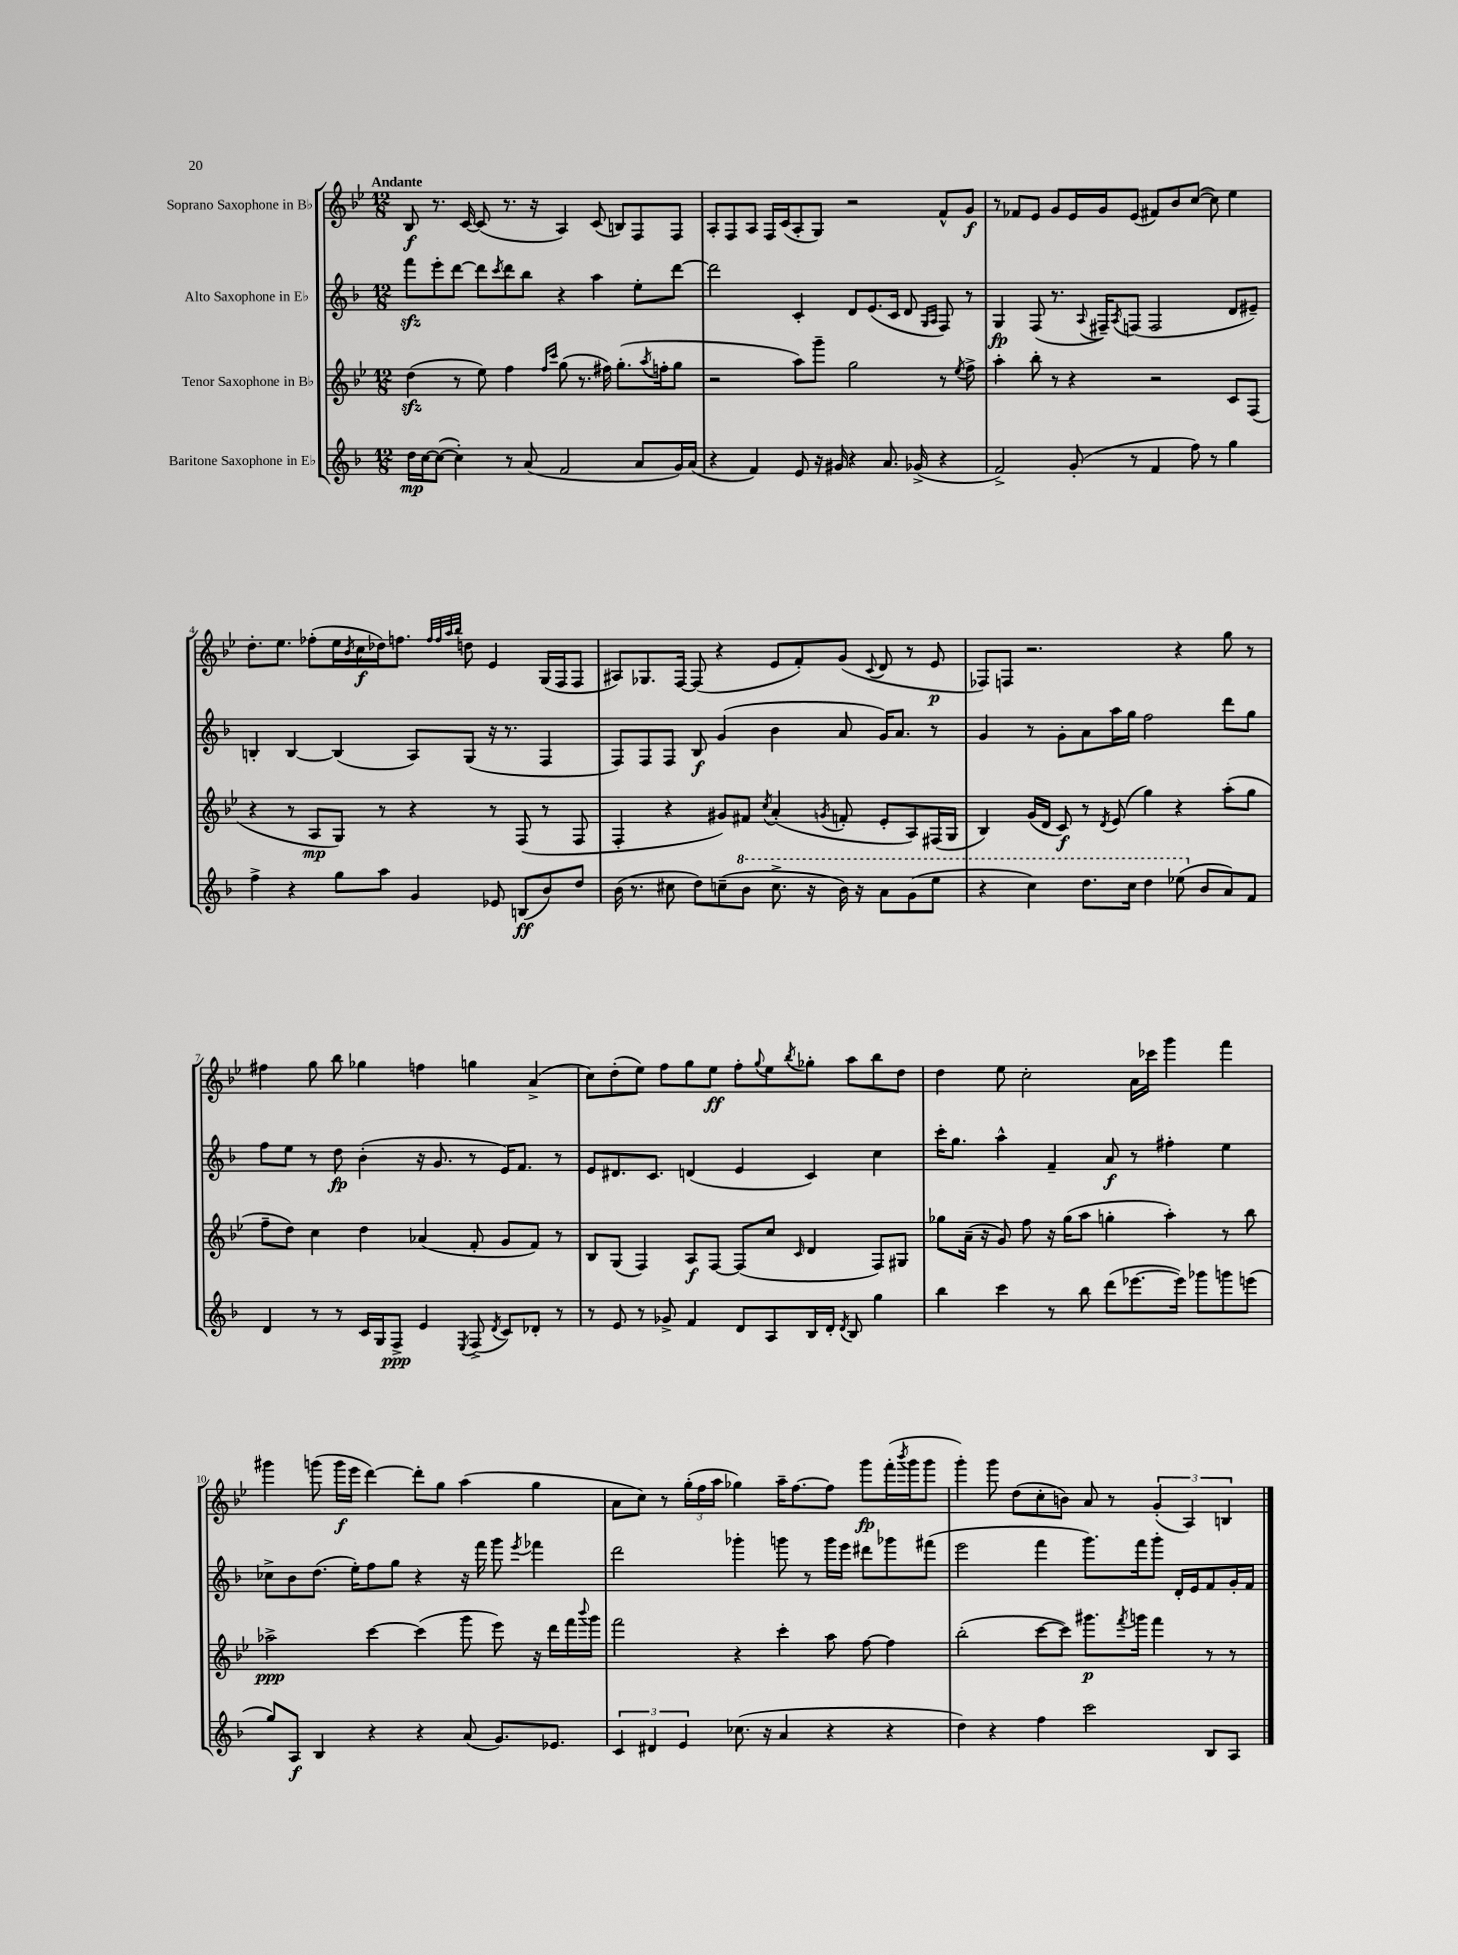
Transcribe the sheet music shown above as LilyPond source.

<<
\new StaffGroup <<
\new Staff = "s0" \with { instrumentName = "Soprano Saxophone in Bb" } {
    \clef treble \key bes \major \numericTimeSignature \time 12/8 \tempo "Andante"
    bes8\f r8. c'16~ c'8( r8. r16 a4) c'8( b8) f8 f8 |
    a8-. f8 a8 f16 c'16( a8-. g8) r2 f'8-^ g'8\f |
    r8 fes'8 ees'8 g'8 ees'16 g'16 ees'8( fis'8) bes'8 c''8~( c''8) ees''4 |
    d''8.-. ees''8. fes''8-.( ees''16 \acciaccatura { bes'8 } c''16\f des''16) f''8. \grace { f''32 f''32 a''32 bes''32 } d''8 ees'4 g16( f16 f8 |
    ais8) ges8. f16~ f8( r4 ees'8 f'8-.) g'8( \appoggiatura { c'8 } d'8 r8 ees'8\p |
    fes8) f8 r2. r4 g''8 r8 |
    fis''4 g''8 bes''8 ges''4 f''4 g''4 a'4->( |
    c''8) d''8-.( ees''8) f''8 g''8 ees''8\ff f''8-. \appoggiatura { g''8 } ees''8 \acciaccatura { bes''8 } ges''8-. a''8 bes''8 d''8 |
    d''4 ees''8 c''2-. a'16 ces'''16 g'''4 f'''4 |
    gis'''4 g'''8( g'''16\f ees'''16 d'''4~) d'''8-. g''8 a''4( g''4 |
    a'8 c''8) r8 \tuplet 3/2 { g''16-.( f''16 a''16 } ges''4) a''16-- f''8.~ f''8 g'''8\fp f'''16-.( \acciaccatura { bes'''8 } g'''16 g'''8 |
    g'''4-.) g'''8 d''8( c''8-. b'8) a'8 r8 \tuplet 3/2 { g'4-.( a4) b4 } \bar "|." |
}
\new Staff = "s1" \with { instrumentName = "Alto Saxophone in Eb" } {
    \clef treble \key f \major \numericTimeSignature \time 12/8
    f'''8\sfz e'''8-. d'''8~ d'''8 \acciaccatura { c'''8 } d'''8 bes''8 r4 a''4 e''8-. d'''8~ |
    d'''2 c'4-. d'8 e'8.( c'16 d'8 \grace { g16 a16 } f8) r8 |
    g4\fp f8( r8. \appoggiatura { a8 } fis16--) \acciaccatura { a8 } f8( f2 d'8 eis'8--) |
    b4-. b4~ b4( a8) g8( r16 r8. f4 |
    f8) f8 f8 bes8\f g'4( bes'4 a'8 g'16) a'8. r8 |
    g'4 r8 g'8-. a'8 a''16 g''16 f''2 d'''8 g''8 |
    f''8 e''8 r8 d''8\fp bes'4-.( r16 g'8. r8 e'16) f'8. r8 |
    e'8 dis'8. c'8. d'4( e'4 c'4) c''4 |
    c'''16-. g''8. a''4-^ f'4-- a'8\f r8 fis''4-. e''4 |
    ces''8-> bes'8 d''8.( e''16-.) f''8 g''8 r4 r16 f'''16 g'''8 \acciaccatura { e'''8 } fes'''4 |
    d'''2 ges'''4-. g'''8 r8 g'''16 e'''16 dis'''8 ges'''8 fis'''8( |
    e'''2 f'''4 g'''8.) f'''16 g'''8-. d'16-. e'16 f'8 g'16-. f'16 \bar "|." |
}
\new Staff = "s2" \with { instrumentName = "Tenor Saxophone in Bb" } {
    \clef treble \key bes \major \numericTimeSignature \time 12/8
    d''4\sfz( r8 ees''8) f''4 \grace { f''16 c'''16 } g''8( r8. fis''16) g''8.-.( \acciaccatura { a''8 } f''16-. g''8 |
    r2 a''8) g'''8-- g''2 r8 \acciaccatura { ees''8 } f''8-> |
    a''4-. bes''8-. r8 r4 r2 c'8 f8( |
    r4 r8 a8\mp g8) r8 r4 r8 f8( r8 f8 |
    f4-. r4 gis'8) fis'8 \acciaccatura { c''8 } a'4-.( \acciaccatura { g'8 } f'8-. ees'8-. a8) fis16( g16 |
    bes4) g'16( d'16 c'8\f) r8 \acciaccatura { d'8 } ees'8( g''4) r4 a''8-.( g''8 |
    f''8-- d''8) c''4 d''4 aes'4( f'8-. g'8 f'8) r8 |
    bes8 g8( f4) a8\f f8~ f8( c''8 \grace { c'16 } d'4 f8) gis8 |
    ges''8 a'16--( r16 g'8) f''8 r16 ges''16( a''8 g''4-. a''4-.) r8 bes''8 |
    aes''2->\ppp c'''4~ c'''4( g'''8 ees'''8) r16 d'''16 f'''16 \appoggiatura { bes'''8 } g'''16 |
    f'''2 r4 c'''4-. a''8 f''8~ f''4 |
    bes''2-.( c'''8~ c'''8) gis'''8.\p \acciaccatura { f'''8 } g'''16 f'''4 r8 r8 \bar "|." |
}
\new Staff = "s3" \with { instrumentName = "Baritone Saxophone in Eb" } {
    \clef treble \key f \major \numericTimeSignature \time 12/8
    d''16\mp c''16~ c''8~( c''4-.) r8 a'8( f'2 a'8 g'16) a'16( |
    r4 f'4) e'8 r16 gis'16 r4 a'8. ges'16->( r4 |
    f'2->) g'8-.( r8 f'4 f''8) r8 g''4 |
    f''4-> r4 g''8 a''8 g'4 ees'8 b8\ff( bes'8) d''8 |
    bes'16( r8. cis''8 d''8) c''8--( \ottava #1 bes''8 c'''8.-> r16 bes''16) r16 a''8 g''8( e'''8 |
    r4 c'''4) d'''8. c'''16 d'''4 ees'''8( \ottava #0 bes'8 a'8) f'8 |
    d'4 r8 r8 c'16 g16 f8->\ppp e'4 \acciaccatura { e8 } f8->( \acciaccatura { d'8 } c'8) des'8-. r8 |
    r8 e'8 r8 ges'8-> f'4 d'8 a8 bes16 d'16-. \acciaccatura { d'8 } bes8 g''4 |
    bes''4 c'''4 r8 bes''8 d'''8( ees'''8.~ ees'''16) ges'''8 g'''8 e'''8( |
    g''8) a8\f bes4 r4 r4 a'8( g'8.) ees'8. |
    \tuplet 3/2 { c'4 dis'4 e'4 } ces''8.( r16 a'4 r4 r4 |
    d''4) r4 f''4 c'''2 bes8 a8 \bar "|." |
}
>>
>>
